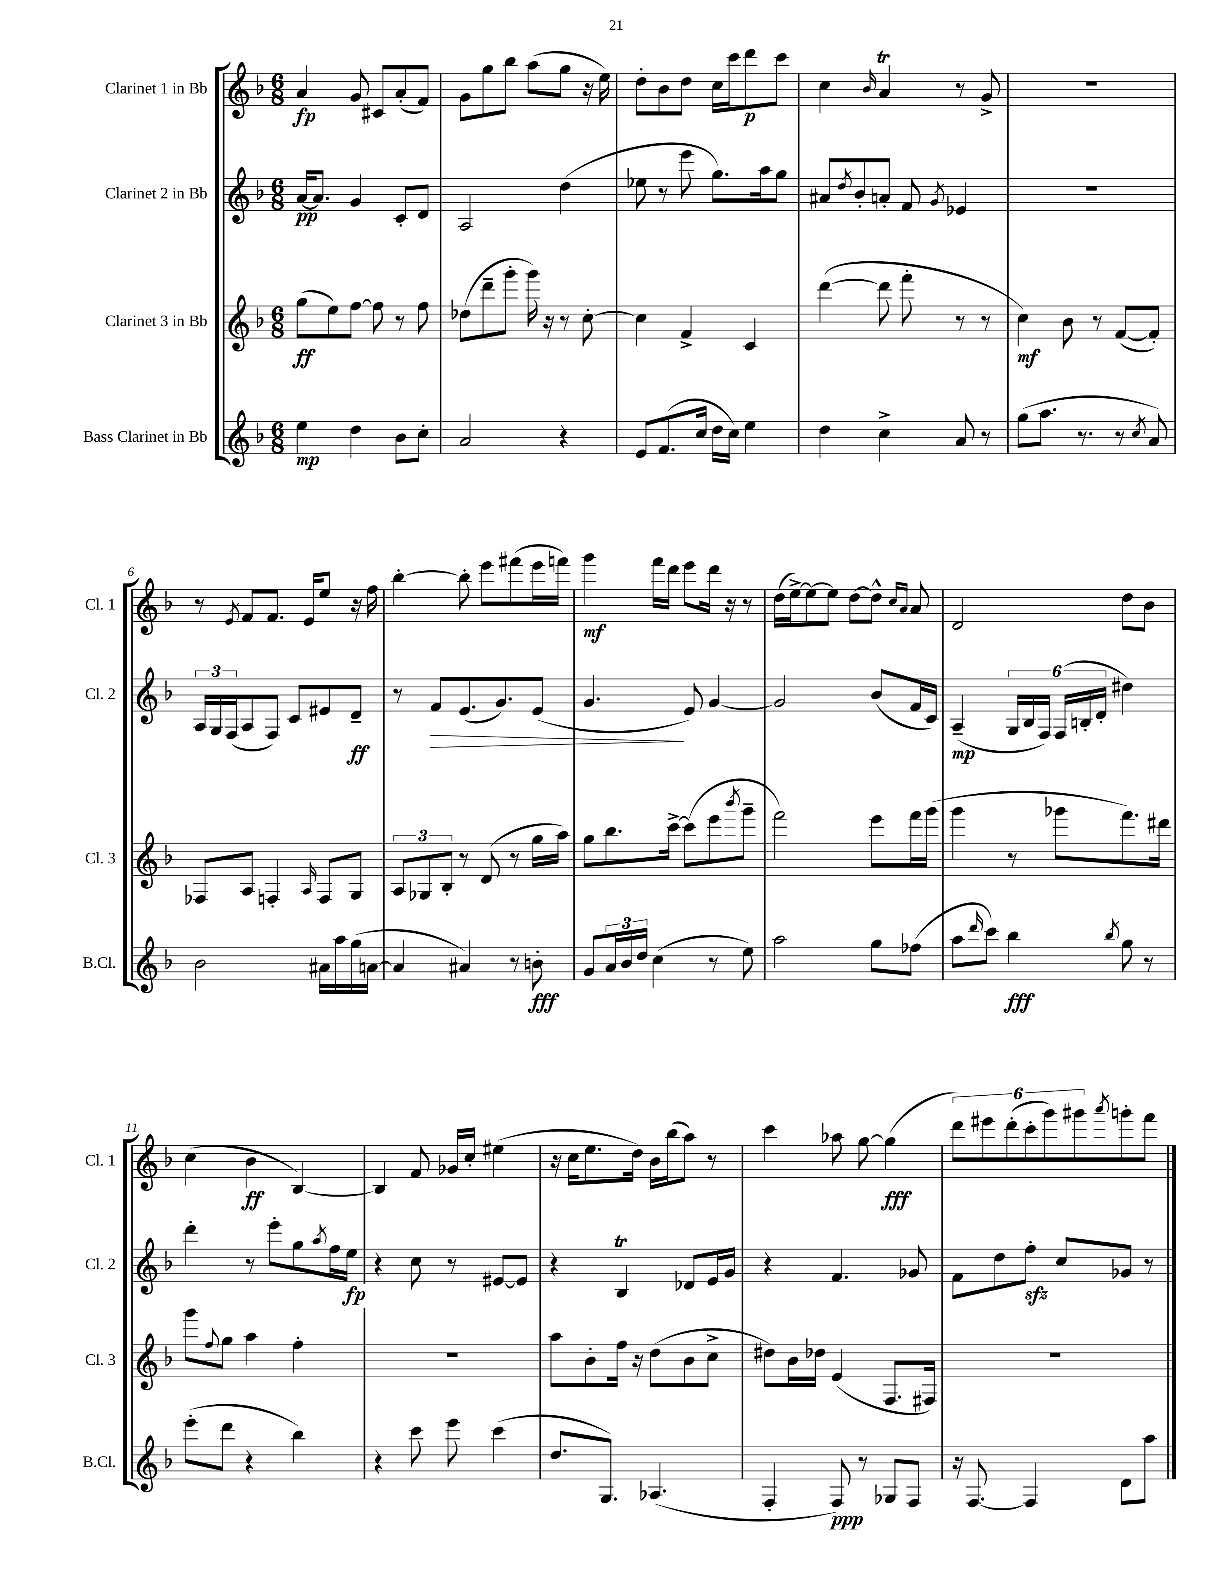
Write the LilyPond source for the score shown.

<<
\new StaffGroup <<
\new Staff = "s0" \with { instrumentName = "Clarinet 1 in Bb" shortInstrumentName = "Cl. 1" } {
    \clef treble \key f \major \numericTimeSignature \time 6/8
    a'4\fp g'8 cis'8 a'8-.( f'8) |
    g'8 g''8 bes''8 a''8( g''8 r16 e''16) |
    d''8-. bes'8 d''8 c''16 c'''16 d'''8\p c'''8 |
    c''4 \grace { bes'16 } a'4\trill r8 g'8-> |
    R2. |
    r8 \acciaccatura { e'8 } f'8 f'8. e'16 e''8 r16 f''16 |
    bes''4~-. bes''8-. e'''8 fis'''8( e'''16 f'''16) |
    g'''4\mf f'''16 d'''16 e'''8 d'''16 r16 r8 |
    d''16( e''16~->) e''8~ e''8 d''8~ d''8-^ \grace { c''16 a'16 } a'8 |
    d'2 d''8 bes'8 |
    c''4( bes'4\ff bes4~) |
    bes4 f'8 ges'16 c''16-. eis''4( |
    r16 c''16 e''8. d''16) bes'16 bes''16( a''8) r8 |
    c'''4 aes''8 g''8~ g''4\fff( |
    \tuplet 6/4 { d'''8) eis'''8 d'''8-.( c'''8-. g'''8) gis'''8 } \acciaccatura { a'''8 } g'''8-. f'''8 \bar "|." |
}
\new Staff = "s1" \with { instrumentName = "Clarinet 2 in Bb" shortInstrumentName = "Cl. 2" } {
    \clef treble \key f \major \numericTimeSignature \time 6/8
    a'16~\pp a'8. g'4 c'8-. d'8 |
    a2 d''4( |
    ees''8 r8 e'''8 g''8.) a''16 g''8 |
    ais'8 \acciaccatura { d''8 } bes'8-. a'8-. f'8 \acciaccatura { g'8 } ees'4 |
    R2. |
    \tuplet 3/2 { a16 g16 f16( } a8 f8) c'8 eis'8 d'8--\ff |
    r8 f'8\> e'8.( g'8.) e'8( |
    g'4.\! e'8) g'4~ |
    g'2 bes'8( f'16 c'16) |
    a4--\mp( \tuplet 6/4 { g16 bes16 f16) f16( b16-. d'16-. } dis''4) |
    d'''4-. r8 e'''8-. g''8 \acciaccatura { a''8 } f''16 e''16\fp |
    r4 c''8 r8 eis'8~ eis'8 |
    r4 bes4\trill des'8 e'16 g'16 |
    r4 f'4. ges'8 |
    f'8 d''8 f''8-.\sfz c''8 ges'8 r8 \bar "|." |
}
\new Staff = "s2" \with { instrumentName = "Clarinet 3 in Bb" shortInstrumentName = "Cl. 3" } {
    \clef treble \key f \major \numericTimeSignature \time 6/8
    g''8\ff( e''8) f''8~ f''8 r8 f''8 |
    des''8( d'''8-- g'''8-. g'''16) r16 r8 c''8~-. |
    c''4 f'4-> c'4 |
    d'''4~( d'''8 f'''8-. r8 r8 |
    c''4\mf) bes'8 r8 f'8~( f'8-.) |
    fes8 a8 f4-. \grace { a16 } f8 g8 |
    \tuplet 3/2 { a8 ges8 bes8-. } r8 d'8( r8 g''16 a''16) |
    g''8 bes''8. c'''16~-> c'''8( e'''8 \acciaccatura { bes'''8 } g'''8-- |
    f'''2) e'''8 f'''16 g'''16( |
    g'''4 r8 ges'''8 f'''8.) dis'''16 |
    g'''8 \appoggiatura { f''8 } g''8 a''4 f''4-. |
    R2. |
    a''8 bes'8-. f''16 r16 d''8( bes'8 c''8-> |
    dis''8) bes'16 des''16 e'4( f8. fis16) |
    R2. \bar "|." |
}
\new Staff = "s3" \with { instrumentName = "Bass Clarinet in Bb" shortInstrumentName = "B.Cl." } {
    \clef treble \key f \major \numericTimeSignature \time 6/8
    e''4\mp d''4 bes'8 c''8-. |
    a'2 r4 |
    e'8 f'8.( c''16 d''16 c''16) e''4 |
    d''4 c''4-> a'8 r8 |
    g''8( a''8. r8. r8 \acciaccatura { c''8 } a'8) |
    bes'2 ais'16 a''16 g''16( a'16~ |
    a'4 ais'4) r8 b'8-.\fff |
    g'8 \tuplet 3/2 { a'16 bes'16 d''16 } c''4( r8 e''8) |
    a''2 g''8 fes''8( |
    a''8 \grace { d'''16 } c'''8) bes''4\fff \acciaccatura { bes''8 } g''8 r8 |
    e'''8-.( d'''8 r4 bes''4) |
    r4 c'''8 e'''8 c'''4( |
    d''8. g8.) aes4.( |
    f4-. f8\ppp) r8 ges8 f8 |
    r16 f8.~ f4 d'8 a''8 \bar "|." |
}
>>
>>
